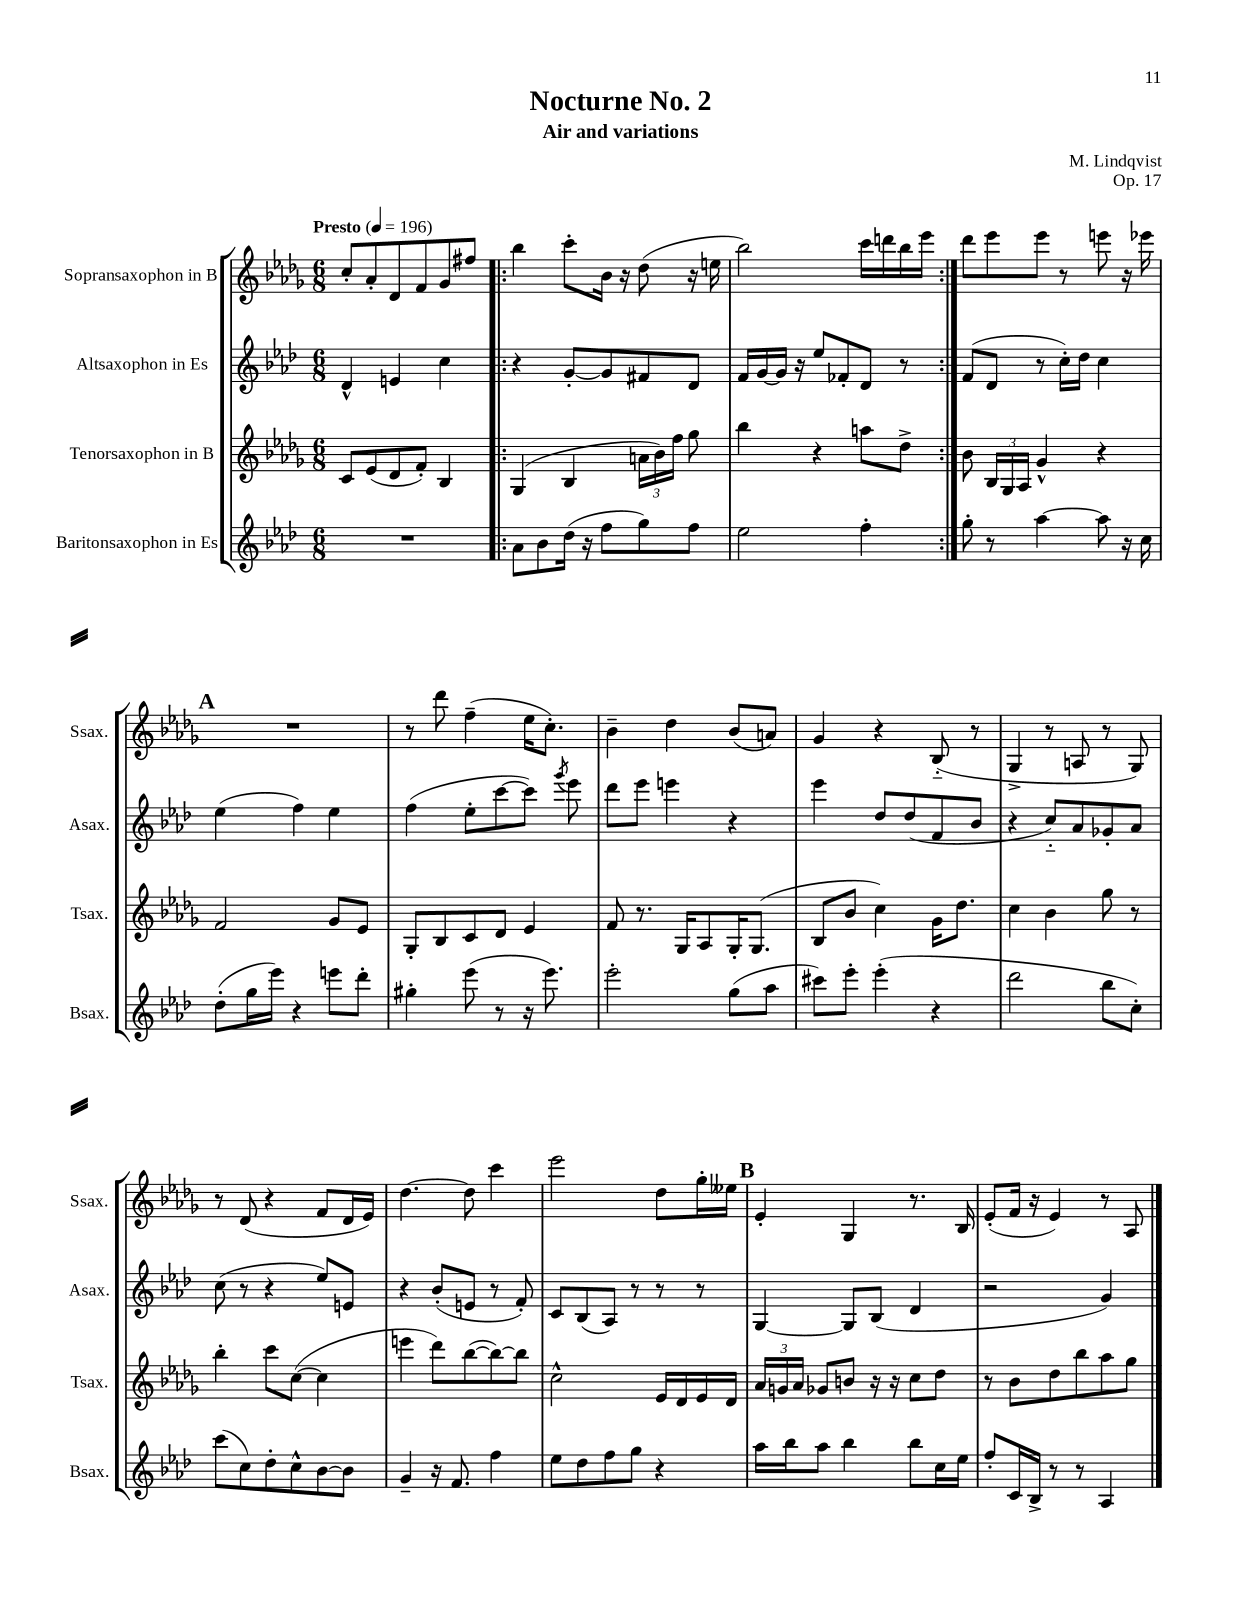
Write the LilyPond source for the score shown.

\header { title = "Nocturne No. 2" composer = "M. Lindqvist" subtitle = "Air and variations" opus = "Op. 17" }
<<
\new StaffGroup <<
\new Staff = "s0" \with { instrumentName = "Sopransaxophon in B" shortInstrumentName = "Ssax." } {
    \clef treble \key des \major \numericTimeSignature \time 6/8 \tempo "Presto" 4 = 196
    \autoBeamOff c''8[-. aes'8-. des'8 f'8 ges'8 fis''8] |
    \repeat volta 2 { bes''4 c'''8[-. bes'16] r16 des''8( r16 e''16 |
    bes''2) c'''16[ d'''16 bes''16 ees'''16] | }
    des'''8[ ees'''8 ees'''8] r8 e'''8 r16 ees'''16 |
    \mark \markup { \bold "A" } R2. |
    r8 des'''8 f''4--( ees''16[ c''8.]-.) |
    bes'4-- des''4 bes'8[( a'8]) |
    ges'4 r4 bes8-_( r8 |
    ges4-> r8 a8 r8 ges8) |
    r8 des'8( r4 f'8[ des'16 ees'16]) |
    des''4.~ des''8 c'''4 |
    ees'''2 des''8[ ges''16-. eeses''16] |
    \mark \markup { \bold "B" } ees'4-. ges4 r8. bes16 |
    ees'8[-.( f'16] r16 ees'4) r8 aes8 \bar "|." |
}
\new Staff = "s1" \with { instrumentName = "Altsaxophon in Es" shortInstrumentName = "Asax." } {
    \clef treble \key aes \major \numericTimeSignature \time 6/8
    \autoBeamOff des'4-^ e'4 c''4 |
    \repeat volta 2 { r4 g'8[~-. g'8 fis'8 des'8] |
    f'16[ g'16~ g'16] r16 ees''8[ fes'8-. des'8] r8 | }
    f'8[( des'8] r8 c''16[-.) des''16] c''4 |
    \mark \markup { \bold "A" } ees''4( f''4) ees''4 |
    f''4( ees''8[-. c'''8~ c'''8]) \acciaccatura { g'''8 } ees'''8 |
    des'''8[ ees'''8] e'''4 r4 |
    ees'''4 des''8[ des''8( f'8 bes'8] |
    r4 c''8[-_) aes'8 ges'8-. aes'8] |
    c''8( r8 r4 ees''8[) e'8] |
    r4 bes'8[-.( e'8] r8 f'8-.) |
    c'8[ bes8( aes8]) r8 r8 r8 |
    \mark \markup { \bold "B" } g4~ g8[ bes8]( des'4 |
    r2 g'4) \bar "|." |
}
\new Staff = "s2" \with { instrumentName = "Tenorsaxophon in B" shortInstrumentName = "Tsax." } {
    \clef treble \key des \major \numericTimeSignature \time 6/8
    \autoBeamOff c'8[ ees'8( des'8 f'8]-.) bes4 |
    \repeat volta 2 { ges4( bes4 \tuplet 3/2 { a'16[ bes'16) f''16] } ges''8 |
    bes''4 r4 a''8[ des''8]-> | }
    bes'8 \tuplet 3/2 { bes16[ ges16 aes16] } ges'4-^ r4 |
    \mark \markup { \bold "A" } f'2 ges'8[ ees'8] |
    ges8[-. bes8 c'8 des'8] ees'4 |
    f'8 r8. ges16[ aes8 ges16-. ges8.]( |
    bes8[ bes'8] c''4) ges'16[ des''8.] |
    c''4 bes'4 ges''8 r8 |
    bes''4-. c'''8[ c''8]~( c''4 |
    e'''4 des'''8[) bes''8~( bes''8~) bes''8] |
    c''2-^ ees'16[ des'16 ees'16 des'16] |
    \mark \markup { \bold "B" } \tuplet 3/2 { aes'16[ g'16 aes'16] } ges'8[ b'8] r16 r16 c''8[ des''8] |
    r8 bes'8[ des''8 bes''8 aes''8 ges''8] \bar "|." |
}
\new Staff = "s3" \with { instrumentName = "Baritonsaxophon in Es" shortInstrumentName = "Bsax." } {
    \clef treble \key aes \major \numericTimeSignature \time 6/8
    \autoBeamOff R2. |
    \repeat volta 2 { aes'8[ bes'8 des''16]( r16 f''8[ g''8) f''8] |
    ees''2 f''4-. | }
    g''8-. r8 aes''4~ aes''8 r16 c''16 |
    \mark \markup { \bold "A" } des''8[-.( g''16 ees'''16]) r4 e'''8[ des'''8]-. |
    gis''4-. ees'''8( r8 r16 ees'''8.) |
    ees'''2-. g''8[( aes''8] |
    cis'''8[) ees'''8]-. ees'''4-.( r4 |
    des'''2 bes''8[ c''8]-.) |
    c'''8[( c''8) des''8-. c''8-^ bes'8~ bes'8] |
    g'4-- r16 f'8. f''4 |
    ees''8[ des''8 f''8 g''8] r4 |
    \mark \markup { \bold "B" } aes''16[ bes''16 aes''8] bes''4 bes''8[ c''16 ees''16] |
    f''8[-. c'16 bes16]-> r8 r8 aes4 \bar "|." |
}
>>
>>
\layout { \context { \Score \remove "Bar_number_engraver" } }
